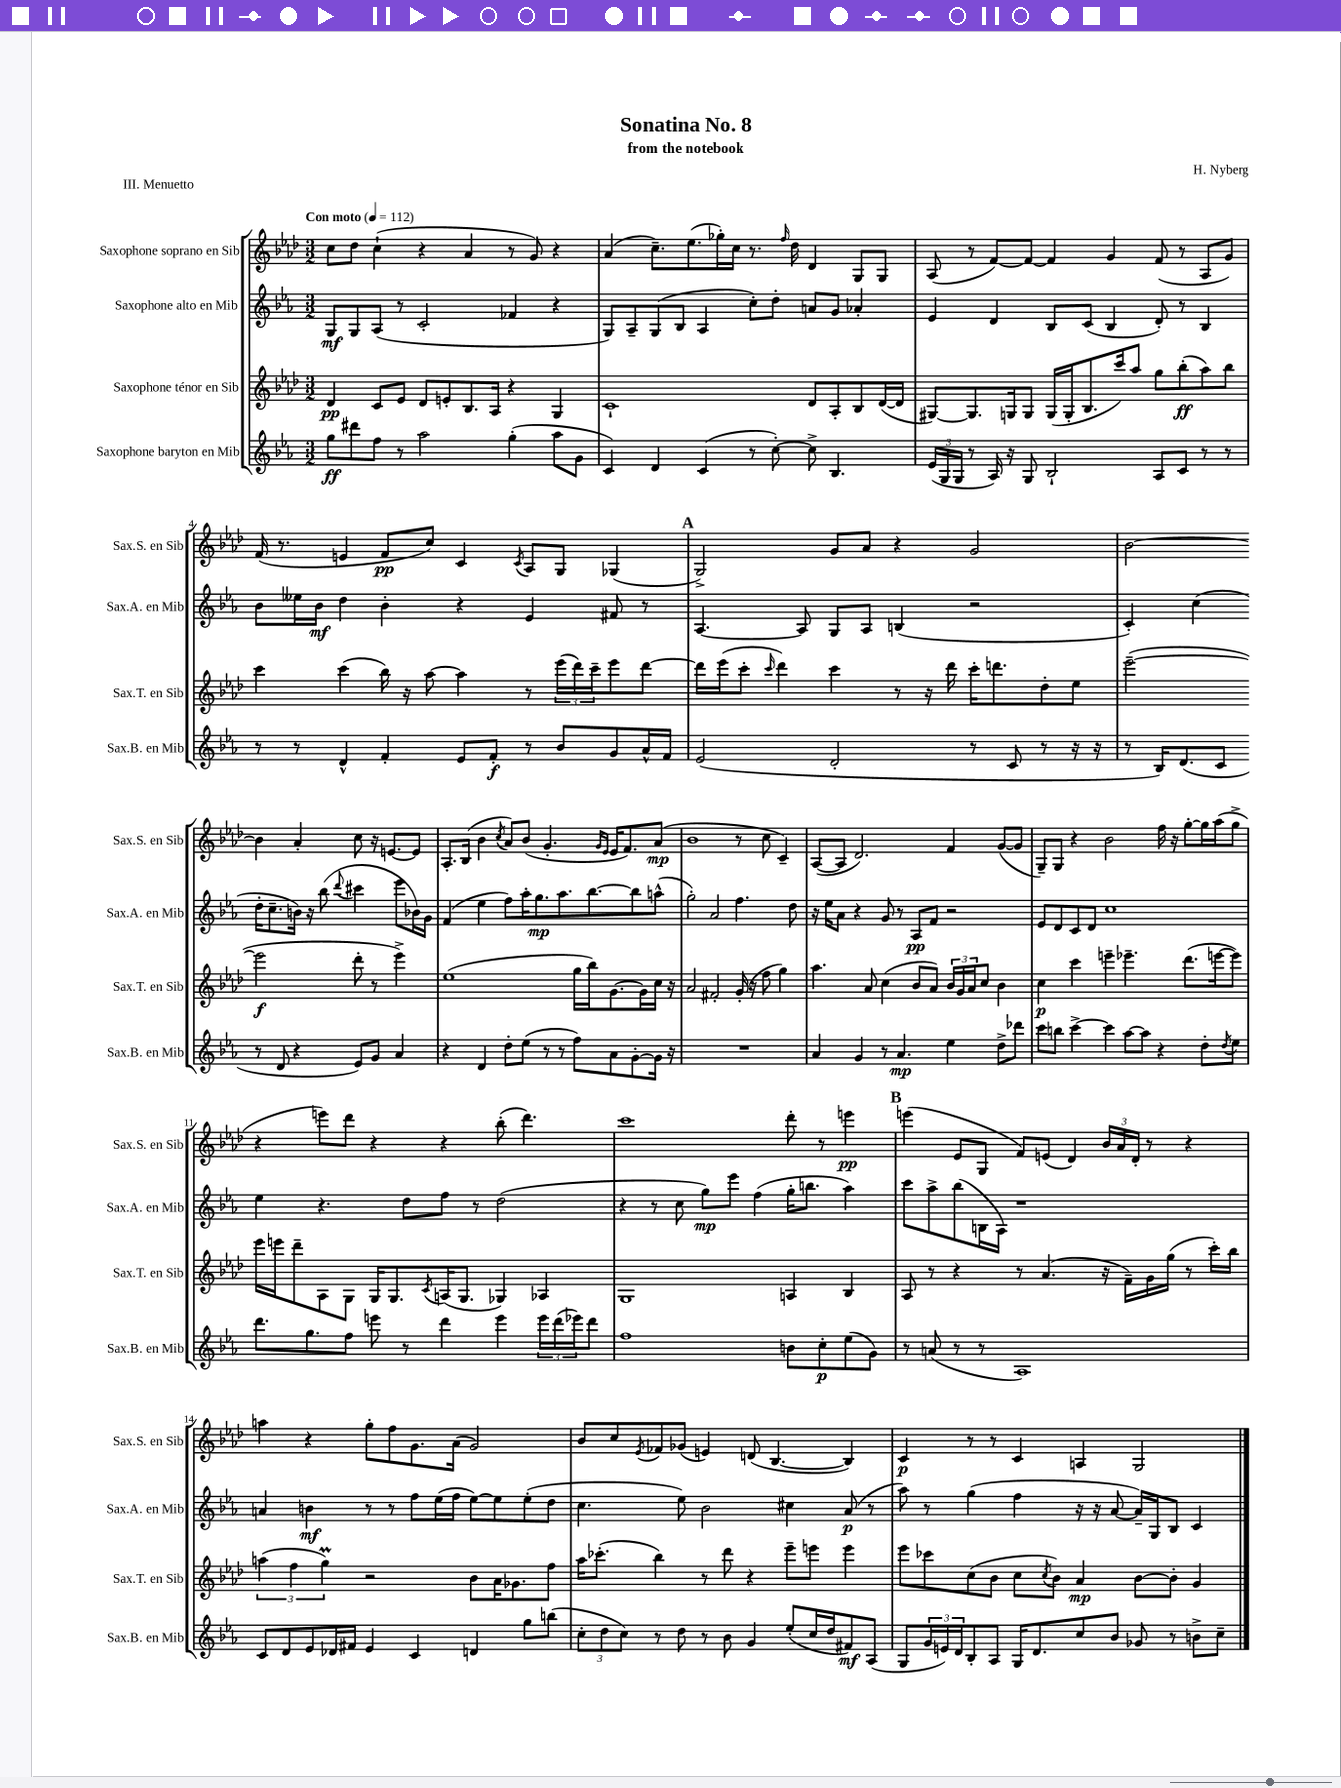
\header { title = "Sonatina No. 8" composer = "H. Nyberg" subtitle = "from the notebook" piece = "III. Menuetto" }
<<
\new StaffGroup <<
\new Staff = "s0" \with { instrumentName = "Saxophone soprano en Sib" shortInstrumentName = "Sax.S. en Sib" } {
    \clef treble \key aes \major \numericTimeSignature \time 3/2 \tempo "Con moto" 4 = 112
    c''8 des''8 c''4-!( r4 aes'4 r8 g'8) r4 |
    aes'4( c''8.--) ees''8.( ges''16-.) c''16 r8. \grace { f''16 } des''16 des'4 g8 g8 |
    aes8( r8 f'8~) f'8~ f'4 g'4 f'8( r8 aes8 g'8) |
    f'16( r8. e'4 f'8\pp c''8) c'4 \acciaccatura { c'8 } aes8 g8 ges4( |
    \mark \markup { \bold "A" } g2->) g'8 aes'8 r4 g'2 |
    bes'2~ bes'4 aes'4-. c''8 r16 e'8.~ e'8 |
    aes8.-. bes16( bes'4 \acciaccatura { c''8 } aes'8) bes'8( g'4.-. \grace { g'16 ees'16 } ees'16 f'8.) aes'8\mp( |
    bes'1 r8 c''8 c'4--) |
    aes8~( aes8 des'2.) f'4 g'8~( g'8 |
    g8--) g8 r4 bes'2 f''16 r16 g''8~-. g''16 aes''16( g''8-> |
    r4 e'''8) des'''8 r4 r4 bes''8-.( des'''4.) |
    c'''1 des'''8-. r8 e'''4\pp |
    \mark \markup { \bold "B" } e'''4( ees'8 g8 f'8) e'8( des'4) \tuplet 3/2 { bes'16 aes'16 des'16-. } r8 r4 |
    a''4 r4 g''8-. f''8 g'8. aes'16( g'2) |
    bes'8 c''8 \acciaccatura { ees'8 } fes'8 ges'8( e'4) d'8( bes4.~ bes4) |
    c'4\p r8 r8 c'4 a4 g2 \bar "|." |
}
\new Staff = "s1" \with { instrumentName = "Saxophone alto en Mib" shortInstrumentName = "Sax.A. en Mib" } {
    \clef treble \key ees \major \numericTimeSignature \time 3/2
    g8\mf g8 aes8( r8 c'2-. fes'4 r4 |
    g8) aes8-- g8( bes8 aes4 c''8-.) d''8-. a'8 g'8 aes'4-. |
    ees'4 d'4 bes8 c'8( bes4 d'8-.) r8 bes4 |
    bes'8 eeses''16 bes'16\mf d''4 bes'4-. r4 ees'4 fis'8 r8 |
    \mark \markup { \bold "A" } aes4.~ aes8 g8 aes8 b4( r2 |
    c'4-.) c''4( d''16-. c''8.-- b'16) r16 bes''8( \appoggiatura { d'''8 } cis'''4 ees'''8 bes'16) g'16 |
    f'4( ees''4 f''8) aes''16-. g''8.\mp aes''8. bes''8.~ bes''8 a''8-^( |
    g''2-.) aes'2 f''4. d''8 |
    r16 ees''16 aes'8 r4 g'8 r8 aes8\pp f'8 r2 |
    ees'8 d'8 c'8 d'8 c''1 |
    ees''4 r4. d''8 f''8 r8 d''2( |
    r4 r8 c''8 g''8\mp) ees'''8 f''4( g''16-. b''8. aes''4) |
    \mark \markup { \bold "B" } c'''8 aes''8-> bes''8( b16 aes16) r1 |
    a'4 b'4\mf r8 r8 f''8 ees''16( f''16 ees''8~) ees''8 ees''8-.( d''8 |
    c''4. ees''8) bes'2 cis''4 aes'8\p( r8 |
    aes''8) r8 g''4( f''4 r16 r16 aes'8~ aes'16--) g16 bes8 c'4 \bar "|." |
}
\new Staff = "s2" \with { instrumentName = "Saxophone ténor en Sib" shortInstrumentName = "Sax.T. en Sib" } {
    \clef treble \key aes \major \numericTimeSignature \time 3/2
    des'4\pp c'8 ees'8 des'8 e'8-. bes8. aes16 r4 g4 |
    c'1-! des'8 aes8-. bes8 des'16~( des'16 |
    gis8~) gis8. g16 g8 g16( g16-. bes8. c'''16) aes''8 g''8 bes''8-.\ff( aes''8) bes''8 |
    c'''4 c'''4( bes''16) r16 aes''8~ aes''4 r8 \tuplet 3/2 { ees'''16( des'''16) c'''16-- } ees'''8 des'''8~ |
    \mark \markup { \bold "A" } des'''16 ees'''16( c'''8-. \grace { c'''16 } des'''4) c'''4 r8 r16 des'''16 c'''16-. d'''8. des''8-. ees''8 |
    ees'''2~--( ees'''2\f des'''8-. r8 ees'''4->) |
    ees''1( g''16 bes''16) g'8.~ g'16 c''16 r16 |
    aes'2 fis'2-. g'16-.( r16 f''8 g''4) |
    aes''4. aes'8 c''4( bes'8 aes'8) \tuplet 3/2 { bes'16 g'16 aes'16 } c''8 bes'4 |
    c''4\p c'''4 e'''4-- ees'''4.-- des'''8.( e'''16~ e'''8) |
    ees'''16 e'''16 des'''8-- aes8 g8 g16 g8. \acciaccatura { c'8 } a16( g8. ges4) aes4 |
    g1 a4 bes4 |
    \mark \markup { \bold "B" } aes8 r8 r4 r8 aes'4.( r16 f'16--) g'16 g''16( r8 c'''16-.) bes''16 |
    \tuplet 3/2 { a''4( f''4 g''4\prall) } r2 bes'8 aes'16 ges'8. f''8 |
    aes''16 ces'''8.-.( bes''4) r8 des'''8 r4 ees'''8-- e'''8 e'''4 |
    ees'''8 ces'''8 c''8( bes'8 c''8 \acciaccatura { c''8 } bes'8) aes'4\mp bes'8~ bes'8-. g'4 \bar "|." |
}
\new Staff = "s3" \with { instrumentName = "Saxophone baryton en Mib" shortInstrumentName = "Sax.B. en Mib" } {
    \clef treble \key ees \major \numericTimeSignature \time 3/2
    g''8\ff dis'''8 f''8 r8 aes''2 g''4-.( aes''8 g'8 |
    c'4) d'4 c'4( r8 c''8~-.) c''8-> bes4. |
    \tuplet 3/2 { ees'16( g16 g16 } r8 aes16) r16 g8 bes2-! aes8 c'8 r8 r8 |
    r8 r8 d'4-^ f'4-. ees'8 f'8-.\f r8 bes'8 g'8 aes'16-^ f'16 |
    \mark \markup { \bold "A" } ees'2( d'2-. r8 c'8 r8 r16 r16 |
    r8 bes16) d'8.( c'8 r8 d'8 r4 ees'8) g'8 aes'4 |
    r4 d'4 d''8-. ees''8( r8 r8 f''8) aes'8 g'8~-. g'16 r16 |
    R1. |
    aes'4 g'4 r8 aes'4.\mp ees''4 d''8-> des'''8 |
    c'''8 b''8 c'''4~-> c'''4 aes''8~ aes''8 r4 d''8-. \acciaccatura { d''8 } ees''8 |
    d'''8. g''8. f''8 e'''8 r8 d'''4 e'''4 \tuplet 3/2 { e'''16 d'''16( ees'''16) } d'''8 |
    f''1 b'8 c''8-.\p ees''8( g'8) |
    \mark \markup { \bold "B" } r8 a'8( r8 r8 aes1) |
    c'8 d'8 ees'8 des'16 fis'16 ees'4 c'4 d'4 g''8 b''8( |
    \tuplet 3/2 { c''8-. d''8 c''8) } r8 d''8 r8 bes'8 g'4 ees''8-.( c''16 d''16 fis'8\mf) aes8( |
    g8 \tuplet 3/2 { g'16 e'16) d'16 } bes8-. aes8 g16 d'8. c''8 bes'8 ges'8 r8 b'8-> c''8-- \bar "|." |
}
>>
>>
